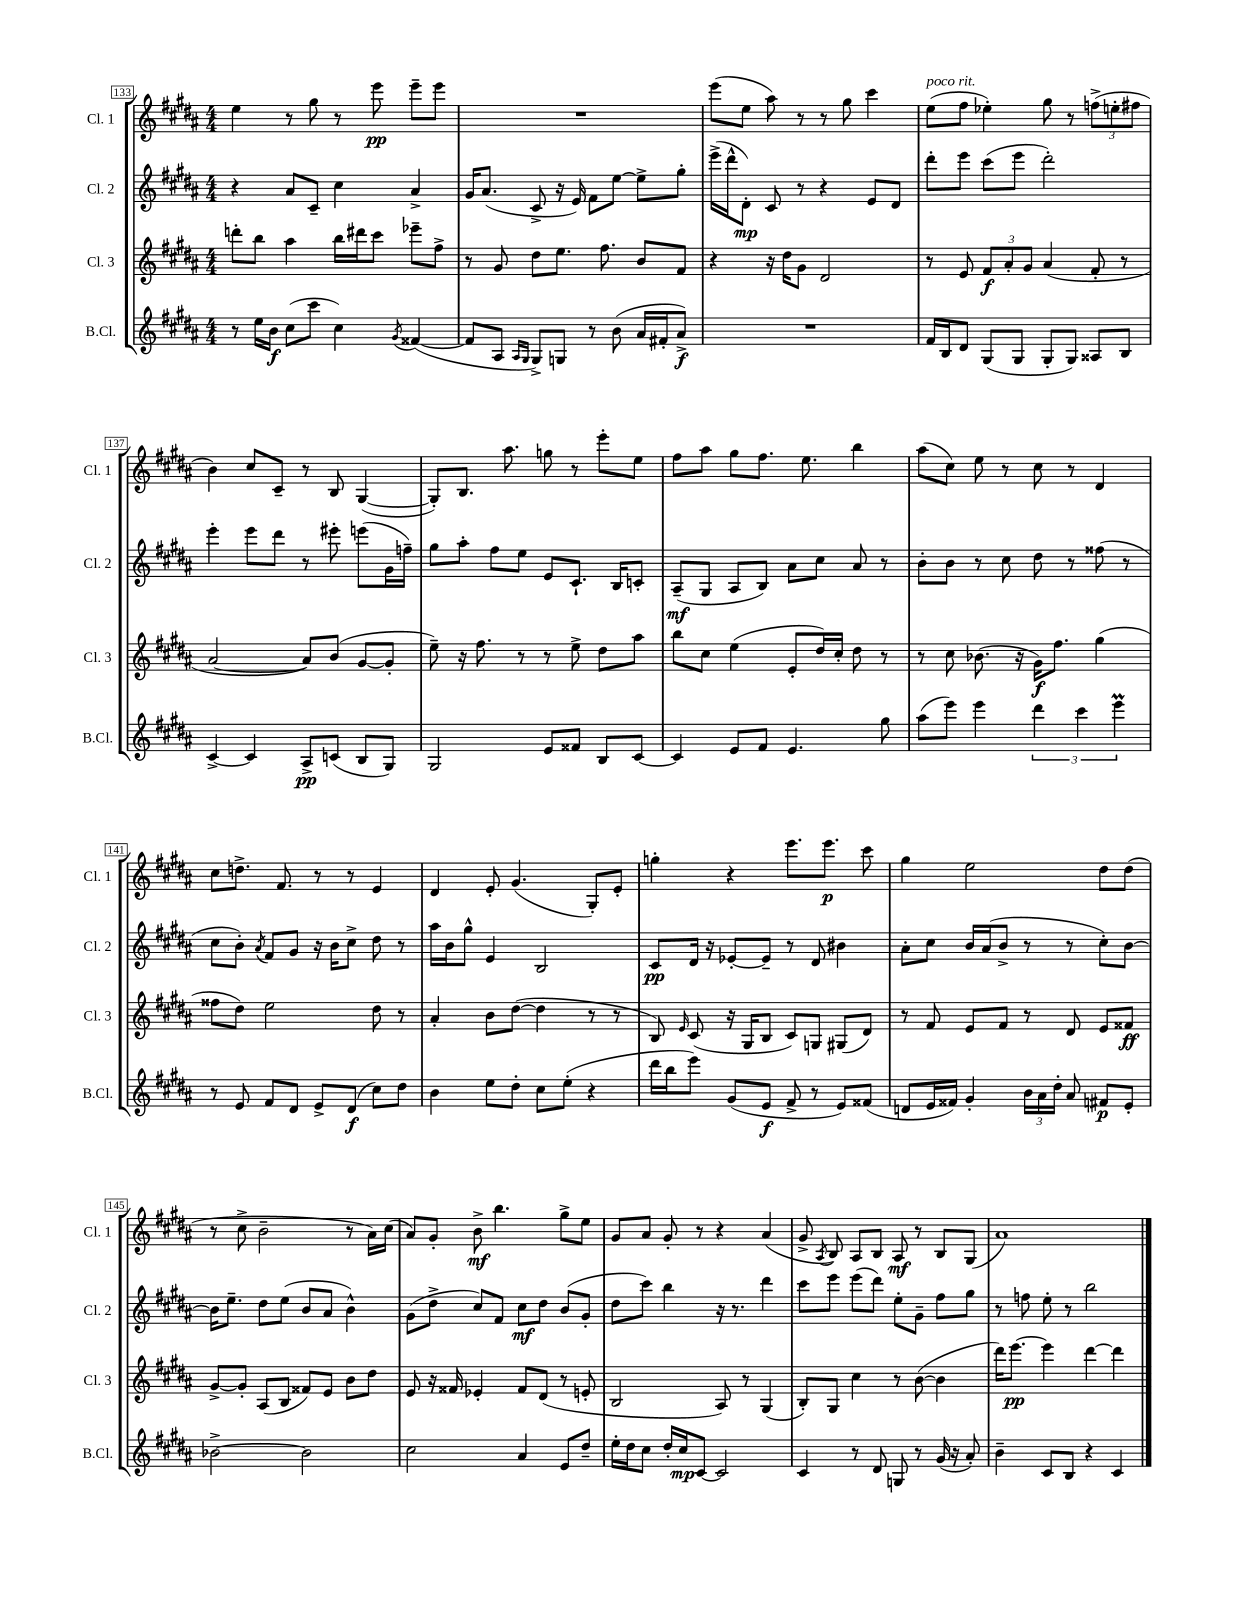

**kern	**kern	**kern	**kern
*staff4	*staff3	*staff2	*staff1
*clefG2	*clefG2	*clefG2	*clefG2
*k[f#c#g#d#a#]	*k[f#c#g#d#a#]	*k[f#c#g#d#a#]	*k[f#c#g#d#a#]
*M4/4	*M4/4	*M4/4	*M4/4
8r	8ddd'	4r	4ee
16ee	8bb	.	.
16b	.	.	.
(8cc#	4aa#	8a#	8r
8ccc#	.	8c#~	8gg#
4cc#)	16bb	4cc#	8r
.	16ddd#	.	.
.	8ccc#	.	8eee
8qg#	.	.	.
([4f##	8eee-~	4a#^	8eee~
.	8ff#^	.	8eee
=	=	=	=
8f##]	8r	16g#	1r
.	.	(8.a#	.
8A#	8g#	.	.
16qqA#	.	.	.
16qqG#	.	.	.
8G#^)	8dd#	8c#^	.
8G	8.ee	16r	.
.	.	16e)	.
8r	.	8f#	.
.	8.ff#	.	.
(8b	.	[8ee	.
16a#	8b	8ee^]	.
16f#'	.	.	.
8a#^)	8f#	8gg#'	.
=	=	=	=
1r	4r	(16eee^	(8eee
.	.	16ddd#^^	.
.	.	8d#')	8ee
.	16r	8c#	8aa#)
.	16dd#	.	.
.	8g#	8r	8r
.	2d#	4r	8r
.	.	.	8gg#
.	.	8e	4ccc#
.	.	8d#	.
=	=	=	=
16f#	8r	8ddd#'	(8ee
16B	.	.	.
8d#	8e	8eee	8ff#
(8G#	12f#	(8ccc#	4ee-')
.	12a#'	.	.
8G#	.	8eee	.
.	12g#	.	.
8G#'	(4a#	2ddd#')	8gg#
8G#)	.	.	8r
8A##	8f#'	.	(12ff^
.	.	.	12ee'
8B	8r	.	.
.	.	.	12ff#
=	=	=	=
[4c#^	[2a#	4eee'	4b)
4c#]	.	8eee	8cc#
.	.	8ddd#	8c#~
8A#^	8a#])	8r	8r
(8c	(8b	8eee#'	8B
8B	[8g#	(8eee	([4G#
8G#)	8g#']	16g#	.
.	.	16ff~)	.
=	=	=	=
2G#	8ee~)	8gg#	8G#'])
.	16r	8aa#'	8.B
.	8.ff#	.	.
.	.	8ff#	.
.	.	.	8.aa#
.	8r	8ee	.
8e	8r	8e	8gg
8f##	8ee^	8.c#`	8r
8B	8dd#	.	8eee'
.	.	16B	.
[8c#	8aa#	8c'	8ee
=	=	=	=
4c#]	8bb	(8A#~	8ff#
.	8cc#	8G#	8aa#
8e	(4ee	8A#	8gg#
8f#	.	8B)	8.ff#
4.e	8e'	8a#	.
.	.	.	8.ee
.	16dd#)	8cc#	.
.	16cc#'	.	.
.	8dd#	8a#	4bb
8gg#	8r	8r	.
=	=	=	=
(8aa#	8r	8b'	(8aa#
8eee)	8cc#	8b	8cc#)
4eee	(8.b-	8r	8ee
.	.	8cc#	8r
.	16r	.	.
6ddd#	16g#)	8dd#	8cc#
.	8.ff#	.	.
.	.	8r	8r
6ccc#	.	.	.
.	(4gg#	(8ff##	4d#
6eee	.	.	.
.	.	8r	.
=	=	=	=
8r	8ff##	8cc#	8cc#
8e	8dd#)	8b')	8.dd^
.	.	8qa#	.
8f#	2ee	8f#	.
.	.	.	8.f#
8d#	.	8g#	.
8e^	.	16r	8r
.	.	16b	.
(8d#	.	8cc#^	8r
8cc#)	8dd#	8dd#	4e
8dd#	8r	8r	.
=	=	=	=
4b	4a#'	16aa#	4d#
.	.	16b	.
.	.	8gg#^^	.
8ee	8b	4e	8e'
8dd#'	([8dd#	.	(4.g#
8cc#	4dd#]	2B	.
(8ee'	.	.	.
4r	8r	.	8G#')
.	8r	.	8e'
=	=	=	=
16ddd#	8B)	8c#	4gg'
16bb	.	.	.
.	16qqe	.	.
8eee)	(8c#	16d#	.
.	.	16r	.
(8g#	16r	[8e-'	4r
.	16G#	.	.
8e	8B	8e-~]	.
8f#^	8c#)	8r	8.eee
8r	8G	8d#	.
.	.	.	8.eee
8e)	(8G#	4b#	.
(8f##	8d#)	.	8ccc#
=	=	=	=
8d	8r	8a#'	4gg#
16e	8f#	8cc#	.
16f##)	.	.	.
4g#'	8e	16b	2ee
.	.	(16a#	.
.	8f#	8b^	.
24b	8r	8r	.
24a#	.	.	.
24dd#'	.	.	.
8a#	8d#	8r	.
8f#	8e	8cc#')	8dd#
8e'	8f##	[8b	(8dd#
=	=	=	=
[2b-^	[8g#^	16b]	8r
.	.	8.ee~	.
.	8g#']	.	8cc#^
.	(8A#	8dd#	2b~
.	8B	(8ee	.
2b-]	8f##)	8b	.
.	8e	8a#	.
.	8b	4b^^)	8r
.	8dd#	.	16a#)
.	.	.	(16cc#
=	=	=	=
2cc#	8e	(8g#	8a#)
.	16r	8dd#^	8g#'
.	16f##	.	.
.	4e-'	8cc#)	8b^
.	.	8f#	4.bb
4a#	8f##	8cc#	.
.	(8d#	8dd#	.
8e	8r	(8b	8gg#^
8dd#~	8e'	8g#'	8ee
=	=	=	=
16ee'	2B	8dd#	8g#
16dd#	.	.	.
8cc#	.	8ccc#)	8a#
16dd#'	.	4bb	8g#'
16cc#	.	.	.
[8c#	.	.	8r
2c#]	8A#)	16r	4r
.	.	8.r	.
.	8r	.	.
.	(4G#	4ddd#	(4a#
=	=	=	=
4c#	8B')	8ccc#	8g#^
.	.	.	8qA#
.	8G#	8eee	8B)
8r	4cc#	(8eee	8A#
8d#	.	8ddd#)	8B
8G	8r	8ee'	8A#
8r	([8b	8g#~	8r
(16g#	4b]	8ff#	8B
16r	.	.	.
8a#')	.	8gg#	(8G#
=	=	=	=
4b~	16ddd#)	8r	1a#)
.	[8.eee	.	.
.	.	8ff	.
8c#	4eee]	8ee'	.
8B	.	8r	.
4r	[4ddd#	2bb	.
4c#	4ddd#]	.	.
==	==	==	==
*-	*-	*-	*-
